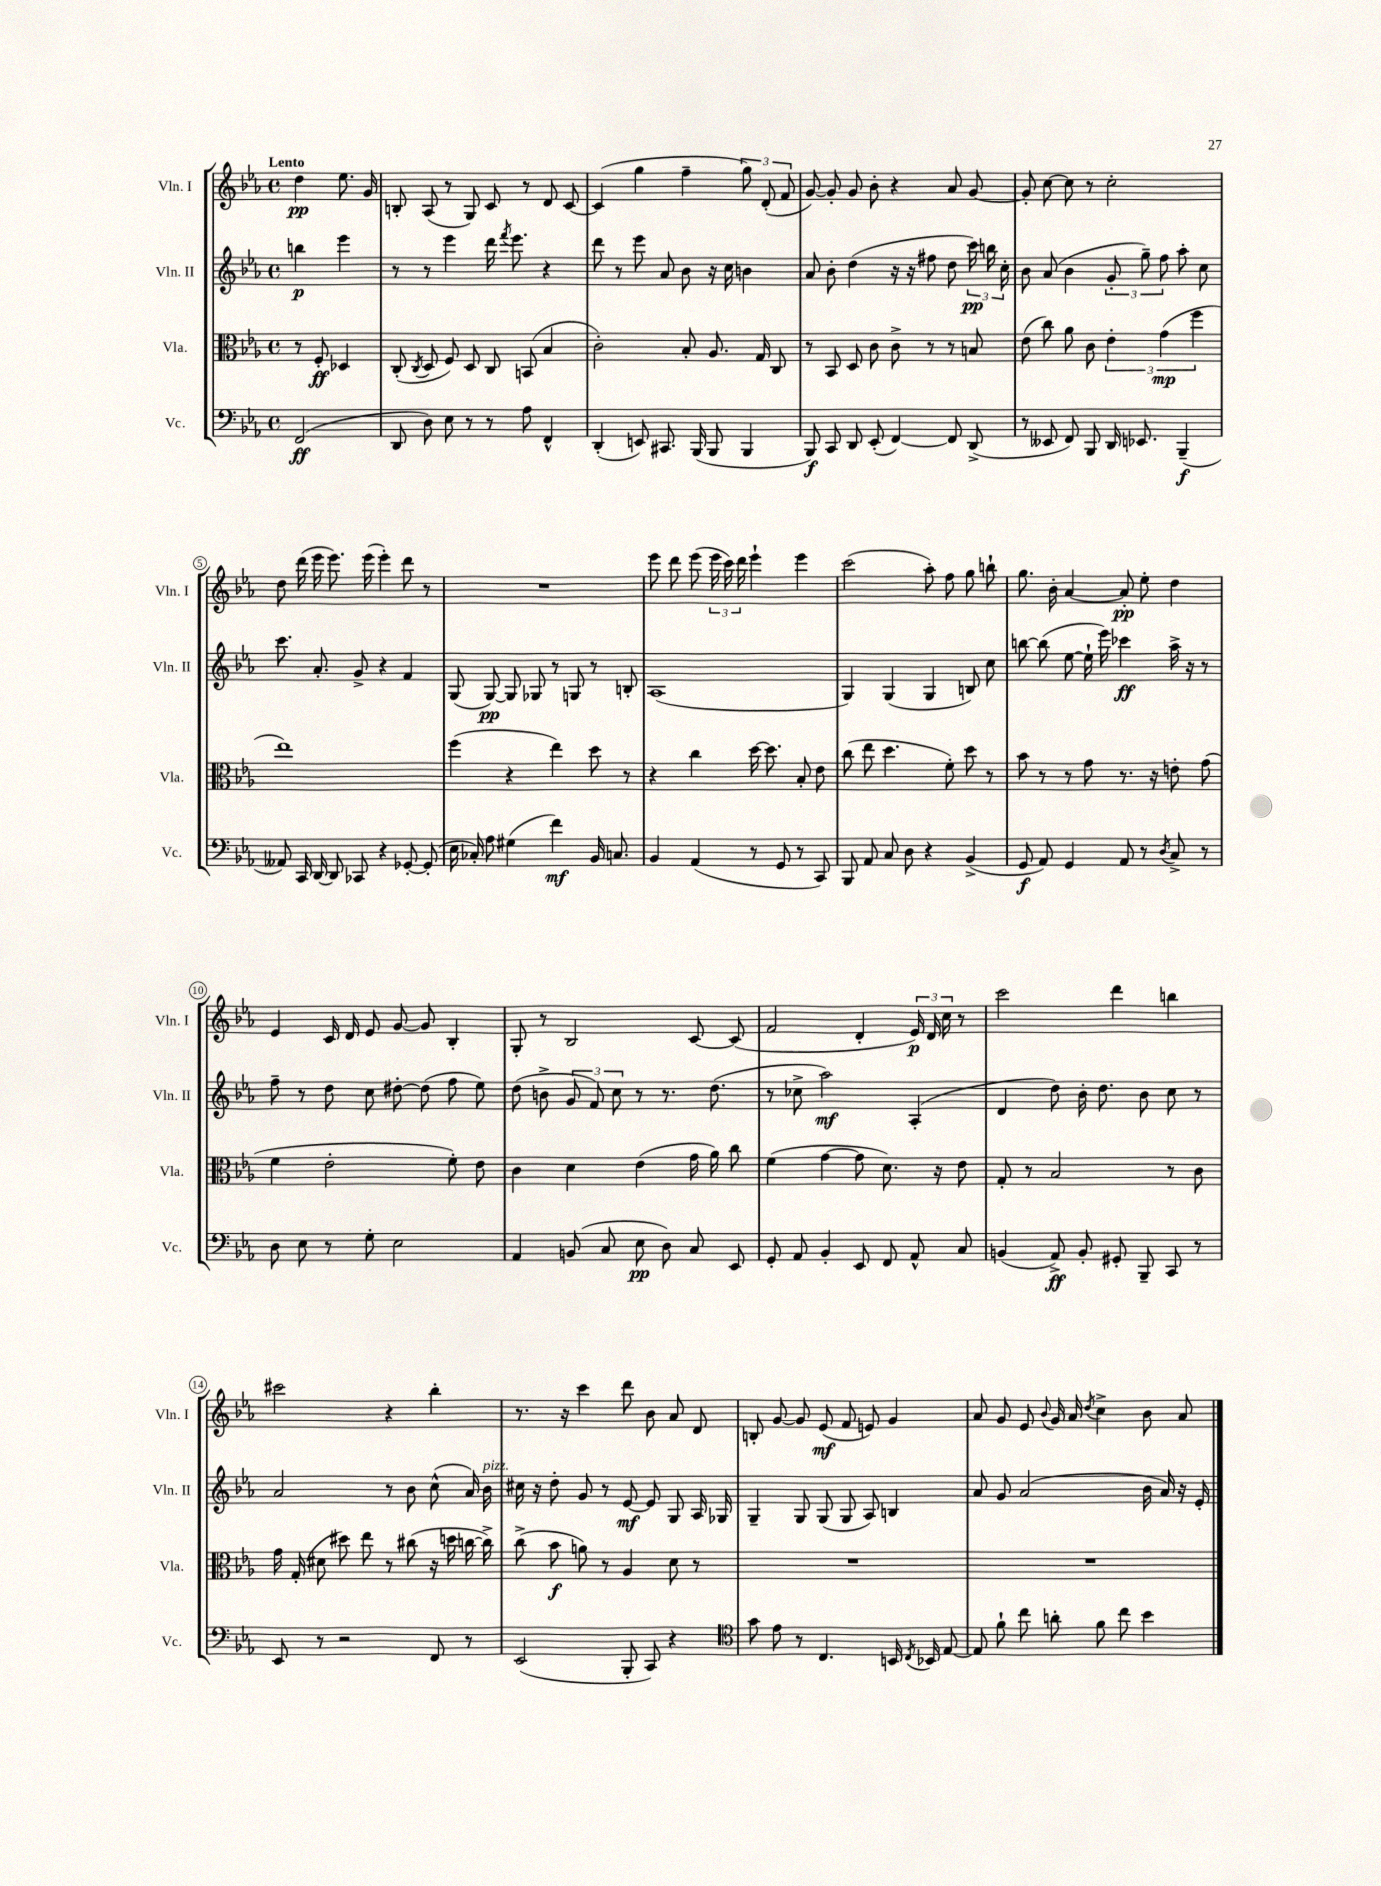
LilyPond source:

<<
\new StaffGroup <<
\new Staff = "s0" \with { instrumentName = "Vln. I" shortInstrumentName = "Vln. I" } {
    \clef treble \key ees \major \defaultTimeSignature \time 4/4 \partial 2 \tempo "Lento"
    \autoBeamOff d''4\pp ees''8. g'16 |
    b8-. aes8( r8 g8) c'8 r8 d'8 c'8~ |
    c'4( g''4 f''4-- \tuplet 3/2 { g''8) d'8-.( f'8 } |
    g'8~) g'8-. g'8 bes'8-. r4 aes'8 g'8~ |
    g'8-. c''8~ c''8 r8 c''2-. |
    d''8 d'''16( ees'''16 ees'''8.) ees'''16( ees'''4-.) d'''8 r8 |
    R1 |
    ees'''8 d'''8 ees'''8( \tuplet 3/2 { ees'''16 c'''16) d'''16 } ees'''4-! ees'''4 |
    c'''2( aes''8-.) f''8 g''8 b''8-! |
    g''8. bes'16-. aes'4~ aes'8-.\pp ees''8-. d''4 |
    ees'4 c'16 d'16 ees'8 g'8~ g'8 bes4-. |
    g8-. r8 bes2 c'8~ c'8( |
    f'2 d'4-. \tuplet 3/2 { ees'16\p) d'16 c''16 } r8 |
    c'''2 d'''4 b''4 |
    cis'''2 r4 bes''4-. |
    r8. r16 c'''4 d'''8 bes'8 aes'8 d'8 |
    b8-. g'8~ g'8 ees'8\mf( f'8 e'8) g'4 |
    aes'8 g'8 ees'8 \appoggiatura { bes'8 } g'16 aes'16 \acciaccatura { d''8 } c''4-> bes'8 aes'8 \bar "|." |
}
\new Staff = "s1" \with { instrumentName = "Vln. II" shortInstrumentName = "Vln. II" } {
    \clef treble \key ees \major \defaultTimeSignature \time 4/4 \partial 2
    \autoBeamOff b''4\p ees'''4 |
    r8 r8 ees'''4 d'''16 \acciaccatura { f'''8 } ees'''8. r4 |
    d'''8 r8 ees'''8 aes'8 bes'8 r16 c''16 b'4 |
    aes'8 bes'8-. d''4( r16 r16 fis''8 d''8 \tuplet 3/2 { c'''16\pp) b''16 c''16-. } |
    bes'8 aes'8( bes'4 \tuplet 3/2 { g'8-. g''8--) f''8 } aes''8-. c''8 |
    c'''8. aes'8.-. g'8-> r4 f'4 |
    g8( g8~\pp) g8 ges8 r8 g8 r8 b8-. |
    aes1( |
    g4) g4( g4 b8) c''8 |
    b''8~ b''8( ees''8~ ees''16-! ees'''16) ces'''4\ff aes''16-> r16 r8 |
    f''8-- r8 d''8 c''8 dis''8~-. dis''8( f''8 ees''8) |
    d''8( b'8-> \tuplet 3/2 { g'8 f'8) c''8 } r8 r8. d''8.( |
    r8 ces''8-> aes''2\mf) aes4-.( |
    d'4 d''8) bes'16-. d''8. bes'8 c''8 r8 |
    aes'2 r8 bes'8 c''8-^( aes'16) bes'16^\markup { \italic "pizz." } |
    cis''16 r16 d''8-. g'8 r8 ees'8~\mf ees'8 g8 aes16 ges16 |
    g4-- g8 g8( g8 aes8) b4 |
    aes'8 g'8 aes'2( bes'16 aes'16) r16 ees'16-. \bar "|." |
}
\new Staff = "s2" \with { instrumentName = "Vla." shortInstrumentName = "Vla." } {
    \clef alto \key ees \major \defaultTimeSignature \time 4/4 \partial 2
    \autoBeamOff r8 f8-.\ff des4 |
    c8-.( \acciaccatura { c8 } d8 f8) d8 c8 b,8( bes4 |
    c'2-.) bes8-. aes8. g16 c8 |
    r8 bes,8 d8 c'8 c'8-> r8 r8 b8 |
    ees'8( c''8) aes'8 c'8 \tuplet 3/2 { ees'4-. g'4\mp( f''4 } |
    ees''1) |
    f''4( r4 ees''4) d''8 r8 |
    r4 c''4 d''16~ d''8. bes8-. ees'8 |
    c''8( ees''8 d''4. f'8-.) d''8 r8 |
    bes'8 r8 r8 g'8 r8. r16 e'8-. g'8( |
    f'4 ees'2-. f'8-.) ees'8 |
    c'4 d'4 ees'4( g'16 aes'16) c''8 |
    f'4( g'4~ g'8 d'8.) r16 ees'8 |
    g8-. r8 bes2 r8 c'8 |
    g'16 g16-.( dis'8 dis''8) ees''8 r8 cis''8( r16 d''16 c''16~ c''16->) |
    c''8->( bes'8\f a'8) r8 aes4 d'8 r8 |
    R1 |
    R1 \bar "|." |
}
\new Staff = "s3" \with { instrumentName = "Vc." shortInstrumentName = "Vc." } {
    \clef bass \key ees \major \defaultTimeSignature \time 4/4 \partial 2
    \autoBeamOff f,2\ff( |
    d,8 d8) ees8 r8 r8 aes8 f,4-^ |
    d,4-.( e,8) cis,8. bes,,16( bes,,8 bes,,4 |
    bes,,8\f) c,8 d,8 ees,8-.( f,4~) f,8 d,8->( |
    r8 eeses,8 f,8) bes,,8 d,16 ees,8. bes,,4--\f( |
    aeses,8) c,16 d,16~ d,8 ces,8 r4 ges,8~-. ges,8-.( |
    ees16 ces16-.) aes8 gis4( f'4\mf) bes,16 c8. |
    bes,4 aes,4( r8 g,8 r8 c,8) |
    bes,,8 aes,8 c8 d8 r4 bes,4->( |
    g,8\f aes,8) g,4 aes,8 r8 \acciaccatura { d8 } c8-> r8 |
    d8 ees8 r8 g8-. ees2 |
    aes,4 b,8( c8 ees8\pp d8) c8 ees,8 |
    g,8-. aes,8 bes,4-. ees,8 f,8 aes,8-^ c8 |
    b,4( aes,8->\ff) b,8-. gis,8-. bes,,8-- c,8 r8 |
    ees,8 r8 r2 f,8 r8 |
    ees,2( bes,,8-. c,8) r4 |
    \clef tenor g'8 ees'8 r8 c4. b,16 \acciaccatura { c8 } bes,16 ees8~ |
    ees8 f'8-! c''8 a'8-. f'8 c''8 bes'4 \bar "|." |
}
>>
>>
\layout { \context { \Score \override BarNumber.stencil = #(make-stencil-circler 0.1 0.3 ly:text-interface::print) } }
